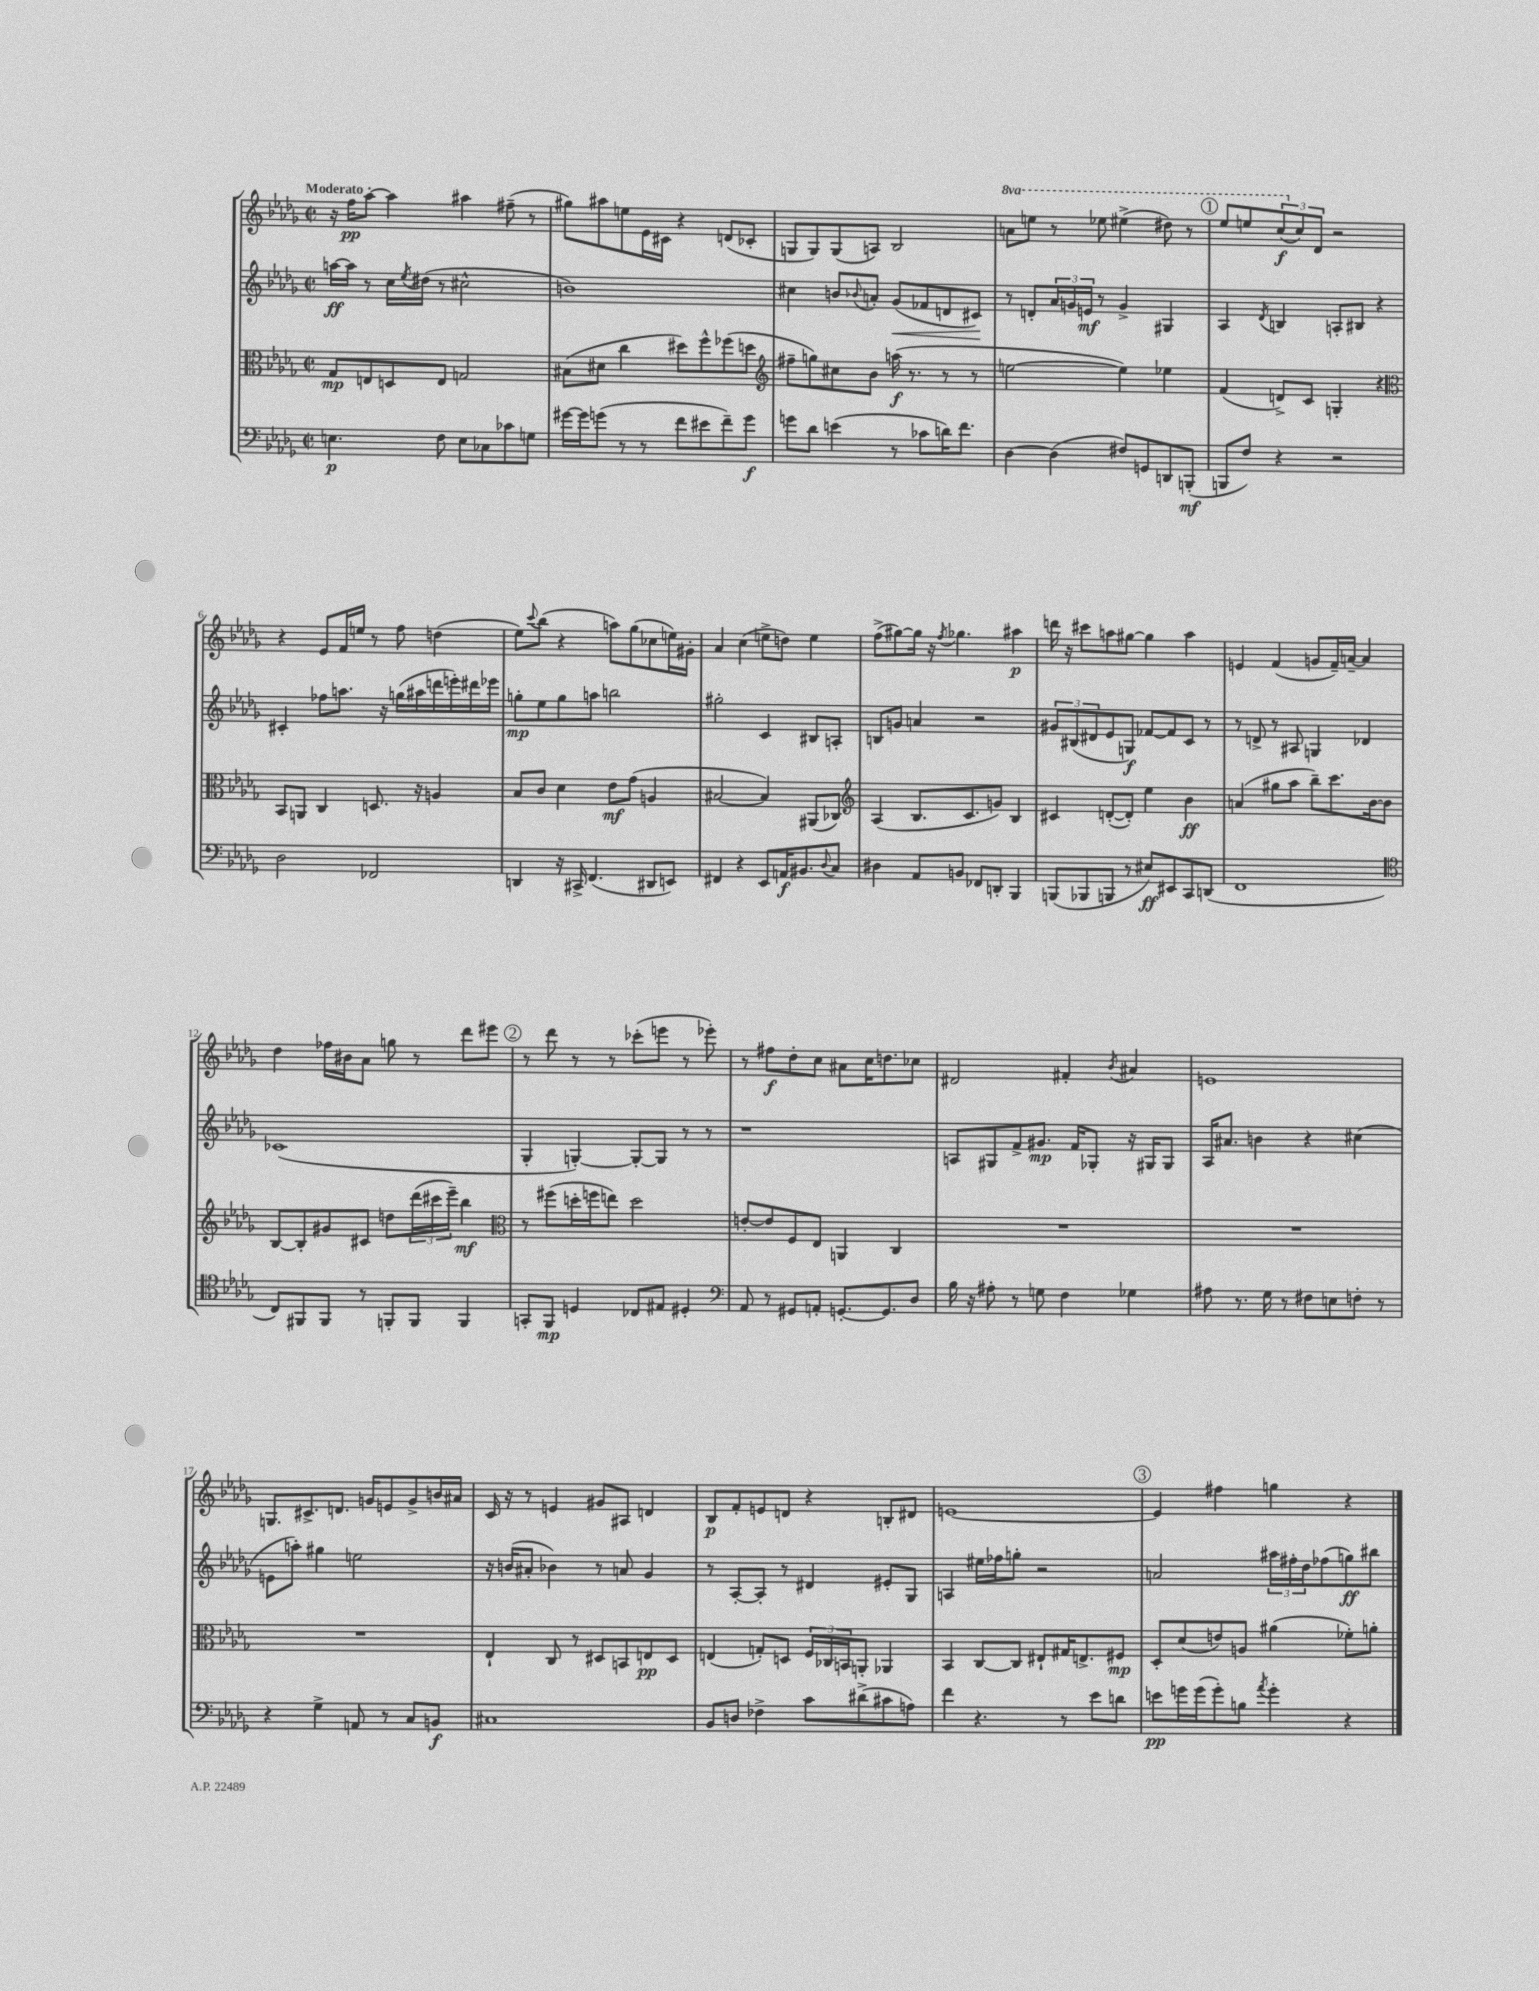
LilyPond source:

<<
\new StaffGroup <<
\new Staff = "s0" {
    \clef treble \key des \major \defaultTimeSignature \time 2/2 \set Staff.ottavationMarkups = #ottavation-simple-ordinals \tempo "Moderato"
    r16 f''16\pp aes''8~-. aes''4 ais''4 fis''8--( r8 |
    gis''8) ais''8 e''8 ees'16 cis'16 r4 d'8( ces'8-. |
    g8 g8) g8( a8) bes2 |
    \ottava #1 a''8 e'''8 r8 ees'''8 eis'''4->( dis'''8) r8 |
    \mark \markup { \circle "1" } ees'''8 e'''8 \tuplet 3/2 { c'''8\f( \ottava #0 c''8) des'8 } r2 |
    r4 ees'8 f'16 e''16 r8 f''8 d''4( |
    ees''8) \appoggiatura { c'''8 } bes''8( r4 a''8) ges''8( ces''8 e''16) gis'16-. |
    aes'4 c''4( e''8-> d''8) e''4 |
    f''8->( gis''8~) gis''16 r16 \acciaccatura { f''8 } ges''4. ais''4\p |
    d'''16 r16 cis'''8 a''8 gis''8~ gis''4 a''4 |
    e'4 f'4( g'8 f'16--) a'16~-- a'4 |
    des''4 fes''16 bis'16 aes'8 g''8 r8 des'''8 eis'''8 |
    \mark \markup { \circle "2" } r8 des'''8 r8 r8 ces'''8-.( e'''8 r8 ees'''8-.) |
    r8 fis''8\f des''8-. c''8 ais'8 c''16 d''8. ces''8 |
    dis'2 fis'4-. \acciaccatura { bes'8 } ais'4 |
    e'1 |
    g8. cis'8.-> d'8. g'16 e'8 g'8-> b'16 ais'16 |
    c'16 r16 r8 e'4 gis'8 ais8 d'4 |
    bes8\p f'8-. e'8 d'8 r4 b8-. dis'8 |
    e'1~ |
    \mark \markup { \circle "3" } e'4 fis''4 g''4 r4 \bar "|." |
}
\new Staff = "s1" {
    \clef treble \key des \major \defaultTimeSignature \time 2/2
    a''16~\ff a''16 r8 c''16 \acciaccatura { ees''8 } dis''16( r8 cis''2-^ |
    b'1) |
    cis''4 b'8 \appoggiatura { bes'8 } a'8-. ges'8\<( fes'8 d'8 cis'8\!) |
    r8 d'8-. \tuplet 3/2 { aes'16 g'16 e'16\mf } r8 g'4-> gis4 |
    \mark \markup { \circle "1" } aes4 \acciaccatura { des'8 } b4 a8-. bis8 r4 |
    cis'4-. fes''8 a''8. r16 g''16( ais''16 d'''16 e'''16-.) dis'''16 ees'''16 |
    g''8-.\mp ees''8 g''8 a''8 b''2 |
    gis''2-. c'4 bis8 a8-. |
    b8 g'8 a'4 r2 |
    \tuplet 3/2 { gis'8 bis8( dis'8 } ees'8 g8\f) fes'8~ fes'8 c'8 r8 |
    r8 d'8-> r8 ais8 g4 des'4 |
    ces'1( |
    \mark \markup { \circle "2" } ges4-. g4~-.) g8~-. g8 r8 r8 |
    r1 |
    a8 gis8 f'8-> gis'8.\mp f'16 ges8-. r16 gis16 gis8 |
    aes16 ais'8. b'4 r4 cis''4( |
    e'8 a''8-.) gis''4 e''2 |
    r16 b'16( ais'8-. bes'4) r8 a'8 ges'4 |
    r8 aes8~-. aes8-. r8 dis'4 eis'8-. ges8 |
    a4 eis''16 fes''16 g''8-. r2 |
    \mark \markup { \circle "3" } a'2 \tuplet 3/2 { ais''16 fis''16-. des''16 } fes''8( g''8\ff) bis''8 \bar "|." |
}
\new Staff = "s2" {
    \clef alto \key des \major \defaultTimeSignature \time 2/2
    ges8\mp e8 d8 e8 g2 |
    bis8( dis'8 c''4 dis''8) f''8-^ fes''8( d''8 |
    \clef treble fis''8-- g''8) cis''8 bes'8 a''16\f( r8. r8 r8 |
    e''2~ e''4) ees''4 |
    \mark \markup { \circle "1" } f'4( d'8->) c'8 g4-. r4 |
    \clef alto bes,8 a,8 c4 d8. r16 a4 |
    bes8 c'8 des'4 ees'8\mf ges'8( a4 |
    bis2~ bis4) ais,8( ces8) |
    \clef treble aes4( bes8. c'8. g'8) bes4 |
    cis'4 d'8~-.( d'8-.) ees''4 bes'4\ff |
    a'4( gis''8 aes''8 bes''8--) c'''8. bes'16~ bes'8 |
    bes8~ bes8-. gis'8 cis'8 d''8 \tuplet 3/2 { des'''16( cis'''16 ees'''16--) } bes''4\mf |
    \mark \markup { \circle "2" } \clef alto r8 fis''8( d''16-. f''16 e''8) d''2 |
    e'8~-. e'8 f8 ees8 a,4 c4 |
    R1 |
    R1 |
    R1 |
    ees4-! c8 r8 dis8 b,8 e8\pp dis8 |
    e4( g8-.) d8 \tuplet 3/2 { f16 ces16 b,16 } a,8-. aes,4 |
    bes,4 c8~ c8 eis8-! gis16 e8.-> fis8\mp |
    \mark \markup { \circle "3" } des8-. des'8( e'8) a8 ais'4( fes'8-.) a'8-. \bar "|." |
}
\new Staff = "s3" {
    \clef bass \key des \major \defaultTimeSignature \time 2/2
    e4.\p f8 e8 ces8 ces'8 g8 |
    gis'16~ gis'16 g'8( r8 r8 f'8 eis'8 f'8--) g'8\f |
    g'8 des'8 e'4( r8 ces'8 d'16) f'8. |
    des4~ des4( fis8) g,8 d,8 b,,8-.\mf( |
    \mark \markup { \circle "1" } b,,8 f8) r4 r2 |
    des2 fes,2 |
    d,4 r16 cis,16-> f,4.( dis,8 e,8) |
    fis,4 r4 ees,8 a,16\f bis,8. \appoggiatura { des8 } c8 |
    dis4 aes,8 b,8 fes,8 d,8-. bes,,4 |
    b,,8( bes,,8 b,,8 r8 eis8\ff) eis,8 c,8 d,8( |
    f,1 |
    \clef tenor c8) fis,8 fis,8 r8 f,8-. f,8 f,4 |
    \mark \markup { \circle "2" } g,8-. f,8\mp d4 ces8 eis8 dis4-. |
    \clef bass aes,8 r8 gis,8 a,8-. g,8.~-. g,8. des8 |
    bes16 r16 ais8-. r8 g8 f4 ges4 |
    ais8 r8. ges16 r8 fis8 e8 f8-. r8 |
    r4 ges4-> a,8 r8 c8 b,8\f |
    cis1 |
    bes,8 d8 fes4-> c'8 dis'8->( cis'8 a8) |
    f'4 r4. r8 ees'8 d'8 |
    \mark \markup { \circle "3" } e'8\pp g'16 g'16( g'8-.) b8 \acciaccatura { aes'8 } g'4-. r4 \bar "|." |
}
>>
>>
